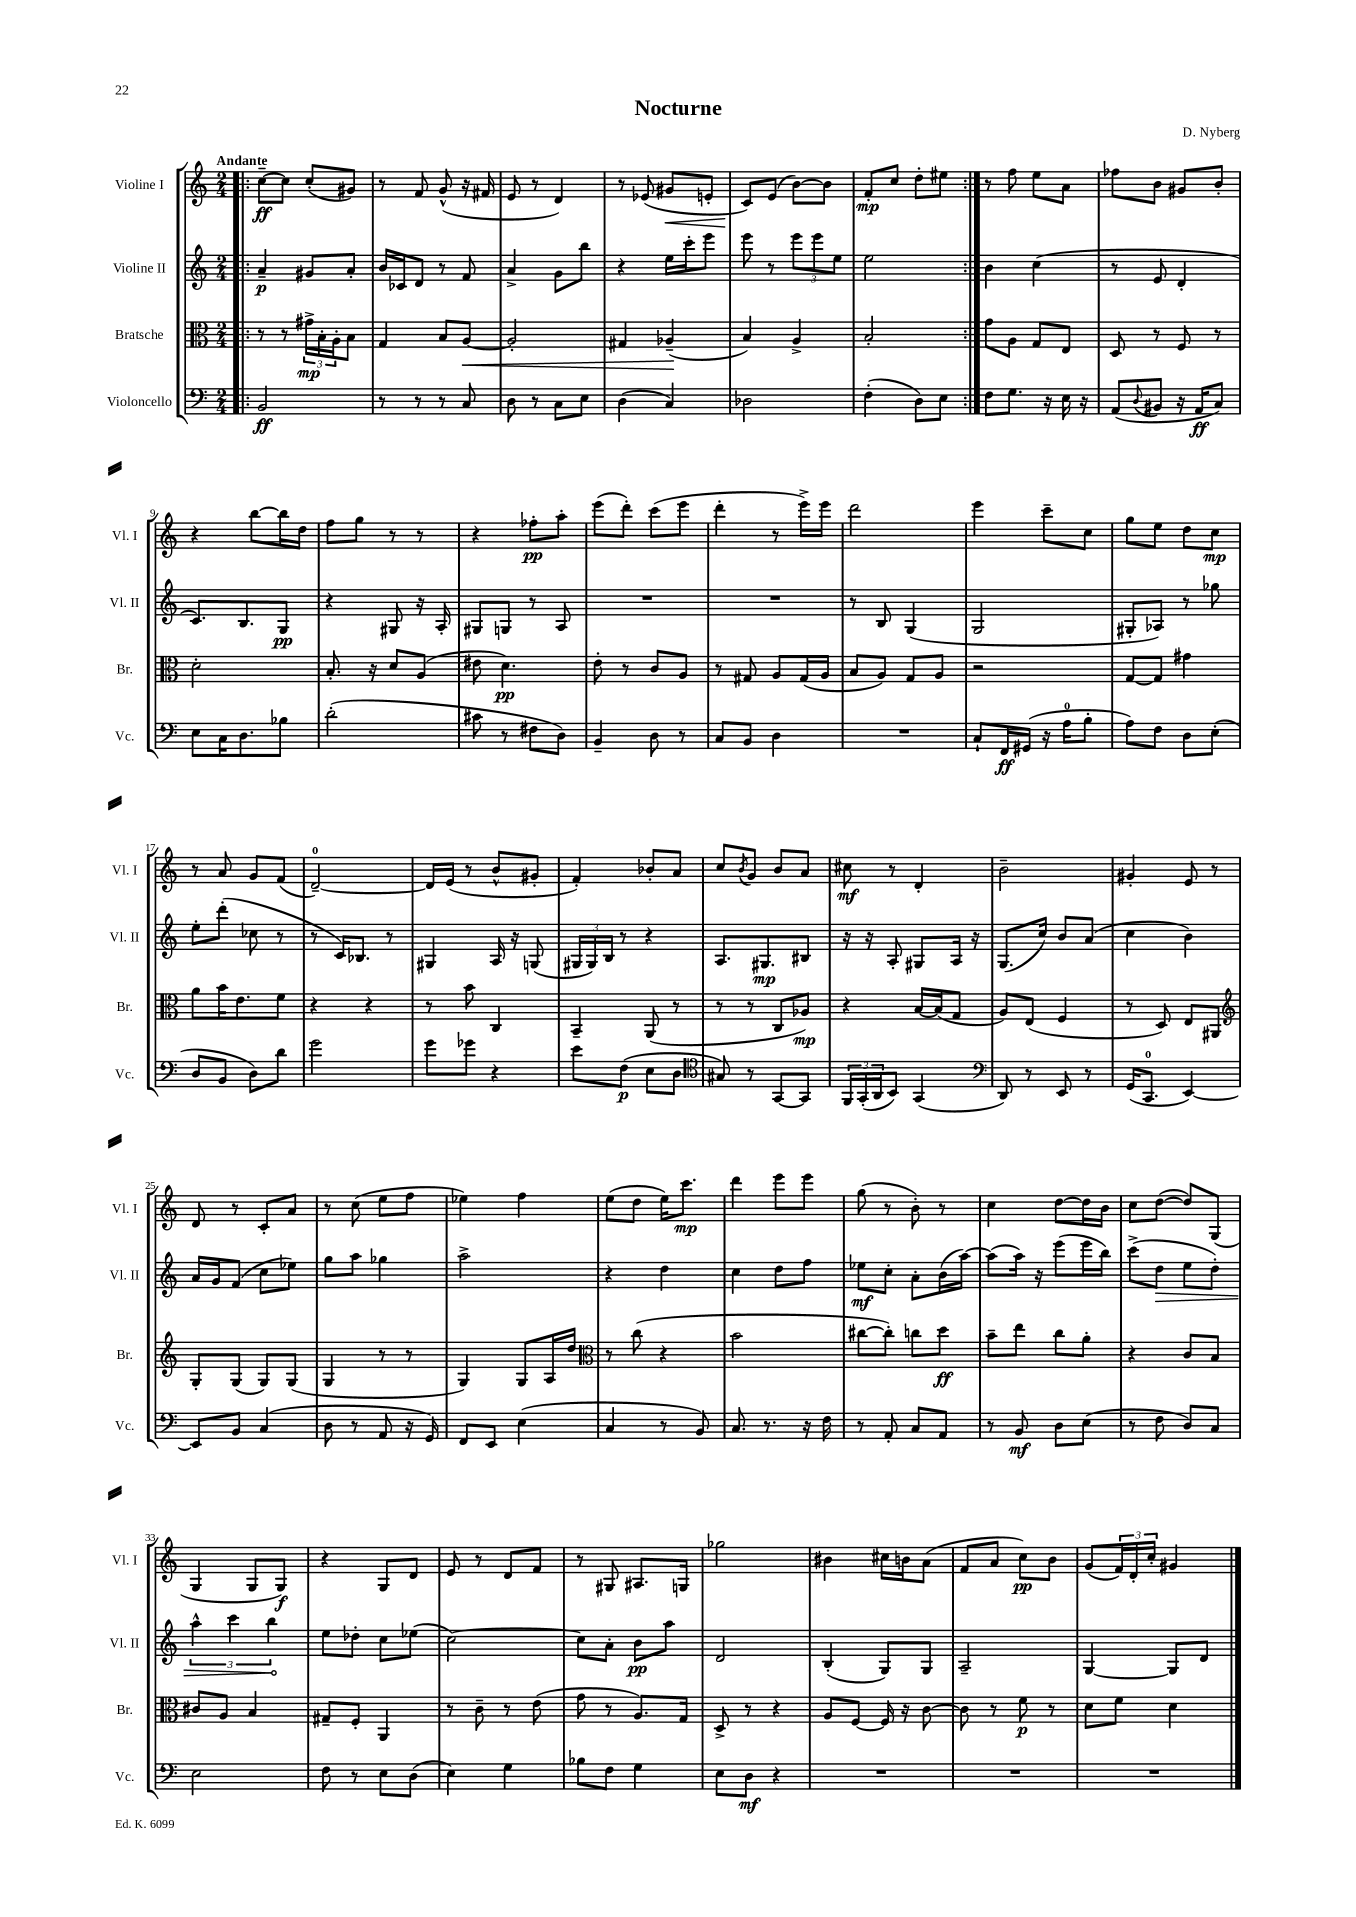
\header { title = "Nocturne" composer = "D. Nyberg" }
<<
\new StaffGroup <<
\new Staff = "s0" \with { instrumentName = "Violine I" shortInstrumentName = "Vl. I" } {
    \clef treble \key c \major \numericTimeSignature \time 2/4 \tempo "Andante"
    \repeat volta 2 { \bar ".|:" c''8~--\ff c''8 c''8-.( gis'8) |
    r8 f'8 g'8-^( r16 fis'16 |
    e'8 r8 d'4) |
    r8 ees'8( gis'8\< e'8-. |
    c'8\!) e'8( b'8~) b'8 |
    f'8-.\mp c''8 d''8-. eis''8 | }
    r8 f''8 e''8 a'8 |
    fes''8 b'8 gis'8 b'8-. |
    r4 b''8~ b''16 d''16 |
    f''8 g''8 r8 r8 |
    r4 fes''8-.\pp a''8-. |
    e'''8( d'''8-.) c'''8( e'''8 |
    d'''4-. r8 e'''16->) e'''16 |
    d'''2 |
    e'''4 c'''8-- c''8 |
    g''8 e''8 d''8 c''8\mp |
    r8 a'8 g'8 f'8( |
    d'2-0~--) |
    d'16 e'16( r8 b'8-^ gis'8-. |
    f'4-.) bes'8-. a'8 |
    c''8 \acciaccatura { b'8 } g'8 b'8 a'8 |
    cis''8\mf r8 d'4-. |
    b'2-- |
    gis'4-. e'8 r8 |
    d'8 r8 c'8-. a'8 |
    r8 c''8( e''8 f''8 |
    ees''4) f''4 |
    e''8( d''8 e''16) c'''8.\mp |
    d'''4 e'''8 e'''8 |
    g''8( r8 b'8-.) r8 |
    c''4 d''8~ d''16 b'16 |
    c''8 d''8~( d''8) g8( |
    g4 g8 g8\f) |
    r4 g8 d'8 |
    e'8 r8 d'8 f'8 |
    r8 gis8 ais8. g16 |
    ges''2 |
    bis'4 cis''16 b'16 a'8( |
    f'8 a'8 c''8\pp) b'8 |
    g'8( \tuplet 3/2 { f'16) d'16-. c''16-. } gis'4 \bar "|." |
}
\new Staff = "s1" \with { instrumentName = "Violine II" shortInstrumentName = "Vl. II" } {
    \clef treble \key c \major \numericTimeSignature \time 2/4
    \repeat volta 2 { \bar ".|:" a'4--\p gis'8 a'8-. |
    b'16 ces'16 d'8 r8 f'8 |
    a'4-> g'8 b''8 |
    r4 e''16 c'''16-. e'''8 |
    e'''8 r8 \tuplet 3/2 { e'''8 e'''8 e''8 } |
    e''2 | }
    b'4 c''4( |
    r8 e'8 d'4-. |
    c'8.) b8. g8\pp |
    r4 gis8 r16 a16-. |
    gis8 g8 r8 a8 |
    R2 |
    R2 |
    r8 b8 g4( |
    g2 |
    gis8-. aes8) r8 ges''8 |
    e''8-. d'''8-.( ces''8 r8 |
    r8 c'16) bes8. r8 |
    gis4 a16 r16 g8( |
    \tuplet 3/2 { gis16 gis16) b16 } r8 r4 |
    a8. gis8.\mp bis8 |
    r16 r16 a8-. gis8 a16 r16 |
    g8.( c''16) b'8 a'8( |
    c''4 b'4) |
    a'16 g'16 f'8( c''8 ees''8) |
    g''8 a''8 ges''4 |
    a''2-> |
    r4 d''4 |
    c''4 d''8 f''8 |
    ees''8\mf c''8-. a'8-. b'16( a''16~) |
    a''8( a''16) r16 e'''8( e'''16 b''16) |
    c'''8->( \once \override Hairpin.circled-tip = ##t d''8\> e''8 d''8-.) |
    \tuplet 3/2 { a''4-^ c'''4 b''4\! } |
    e''8 des''8-. c''8 ees''8( |
    c''2~) |
    c''8 a'8-. b'8\pp a''8 |
    d'2 |
    b4-.( g8) g8 |
    a2-- |
    g4~ g8 d'8 \bar "|." |
}
\new Staff = "s2" \with { instrumentName = "Bratsche" shortInstrumentName = "Br." } {
    \clef alto \key c \major \numericTimeSignature \time 2/4
    \repeat volta 2 { \bar ".|:" r8 r8 \tuplet 3/2 { gis'16->\mp b16-. a16-. } b8 |
    g4 b8 a8~\< |
    a2-. |
    gis4 aes4--\!( |
    b4) a4-> |
    b2-. | }
    g'8 a8 g8 e8 |
    d8 r8 f8 r8 |
    d'2-. |
    b8.-. r16 d'8 a8( |
    eis'8 d'4.\pp) |
    e'8-. r8 c'8 a8 |
    r8 gis8 a8 gis16( a16 |
    b8 a8) g8 a8 |
    r2 |
    g8~ g8 gis'4 |
    a'8 b'16 e'8. f'8 |
    r4 r4 |
    r8 b'8 c4 |
    b,4-- a,8( r8 |
    r8 r8 c8 aes8\mp) |
    r4 b16~ b16( g8 |
    a8) e8( f4 |
    r8 d8) e8 ais,8 |
    \clef treble g8-. g8( g8) g8( |
    g4 r8 r8 |
    g4) g8 a16 d''16 |
    \clef alto r8 c''8( r4 |
    b'2 |
    cis''8~ cis''8-.) c''8 d''8\ff |
    b'8-- e''8 c''8 a'8-. |
    r4 c'8 b8 |
    cis'8 a8 b4 |
    gis8-- f8-. a,4 |
    r8 c'8-- r8 e'8( |
    g'8 r8 a8.) g16 |
    d8-> r8 r4 |
    a8 f8~ f16 r16 c'8~ |
    c'8 r8 f'8\p r8 |
    d'8 f'8 d'4 \bar "|." |
}
\new Staff = "s3" \with { instrumentName = "Violoncello" shortInstrumentName = "Vc." } {
    \clef bass \key c \major \numericTimeSignature \time 2/4
    \repeat volta 2 { \bar ".|:" b,2\ff |
    r8 r8 r8 c8 |
    d8 r8 c8 e8 |
    d4( c4) |
    des2 |
    f4-.( d8) e8 | }
    f8 g8. r16 e16 r16 |
    a,8( \appoggiatura { d8 } bis,8 r16 a,16\ff c8) |
    e8 c16 d8. bes8 |
    d'2-.( |
    cis'8 r8 fis8 d8) |
    b,4-- d8 r8 |
    c8 b,8 d4 |
    R2 |
    c8-! f,16\ff gis,16( r16 a16-0 b8-. |
    a8) f8 d8 e8-.( |
    d8 b,8 d8) d'8 |
    g'2 |
    g'8 ges'8 r4 |
    e'8 f8\p( e8 d8 |
    \clef tenor gis8) r8 g,8~ g,8 |
    \tuplet 3/2 { f,16 g,16-.( a,16 } b,8) g,4( |
    \clef bass d,8) r8 e,8 r8 |
    g,16( c,8.-0 e,4~) |
    e,8 b,8 c4( |
    d8 r8 a,8 r16 g,16) |
    f,8 e,8 e4( |
    c4 r8 b,8) |
    c8. r8. r16 f16 |
    r8 a,8-. c8 a,8 |
    r8 b,8\mf d8 e8( |
    r8 f8 d8) c8 |
    e2 |
    f8 r8 e8 d8( |
    e4) g4 |
    bes8 f8 g4 |
    e8 d8\mf r4 |
    R2 |
    R2 |
    R2 \bar "|." |
}
>>
>>
